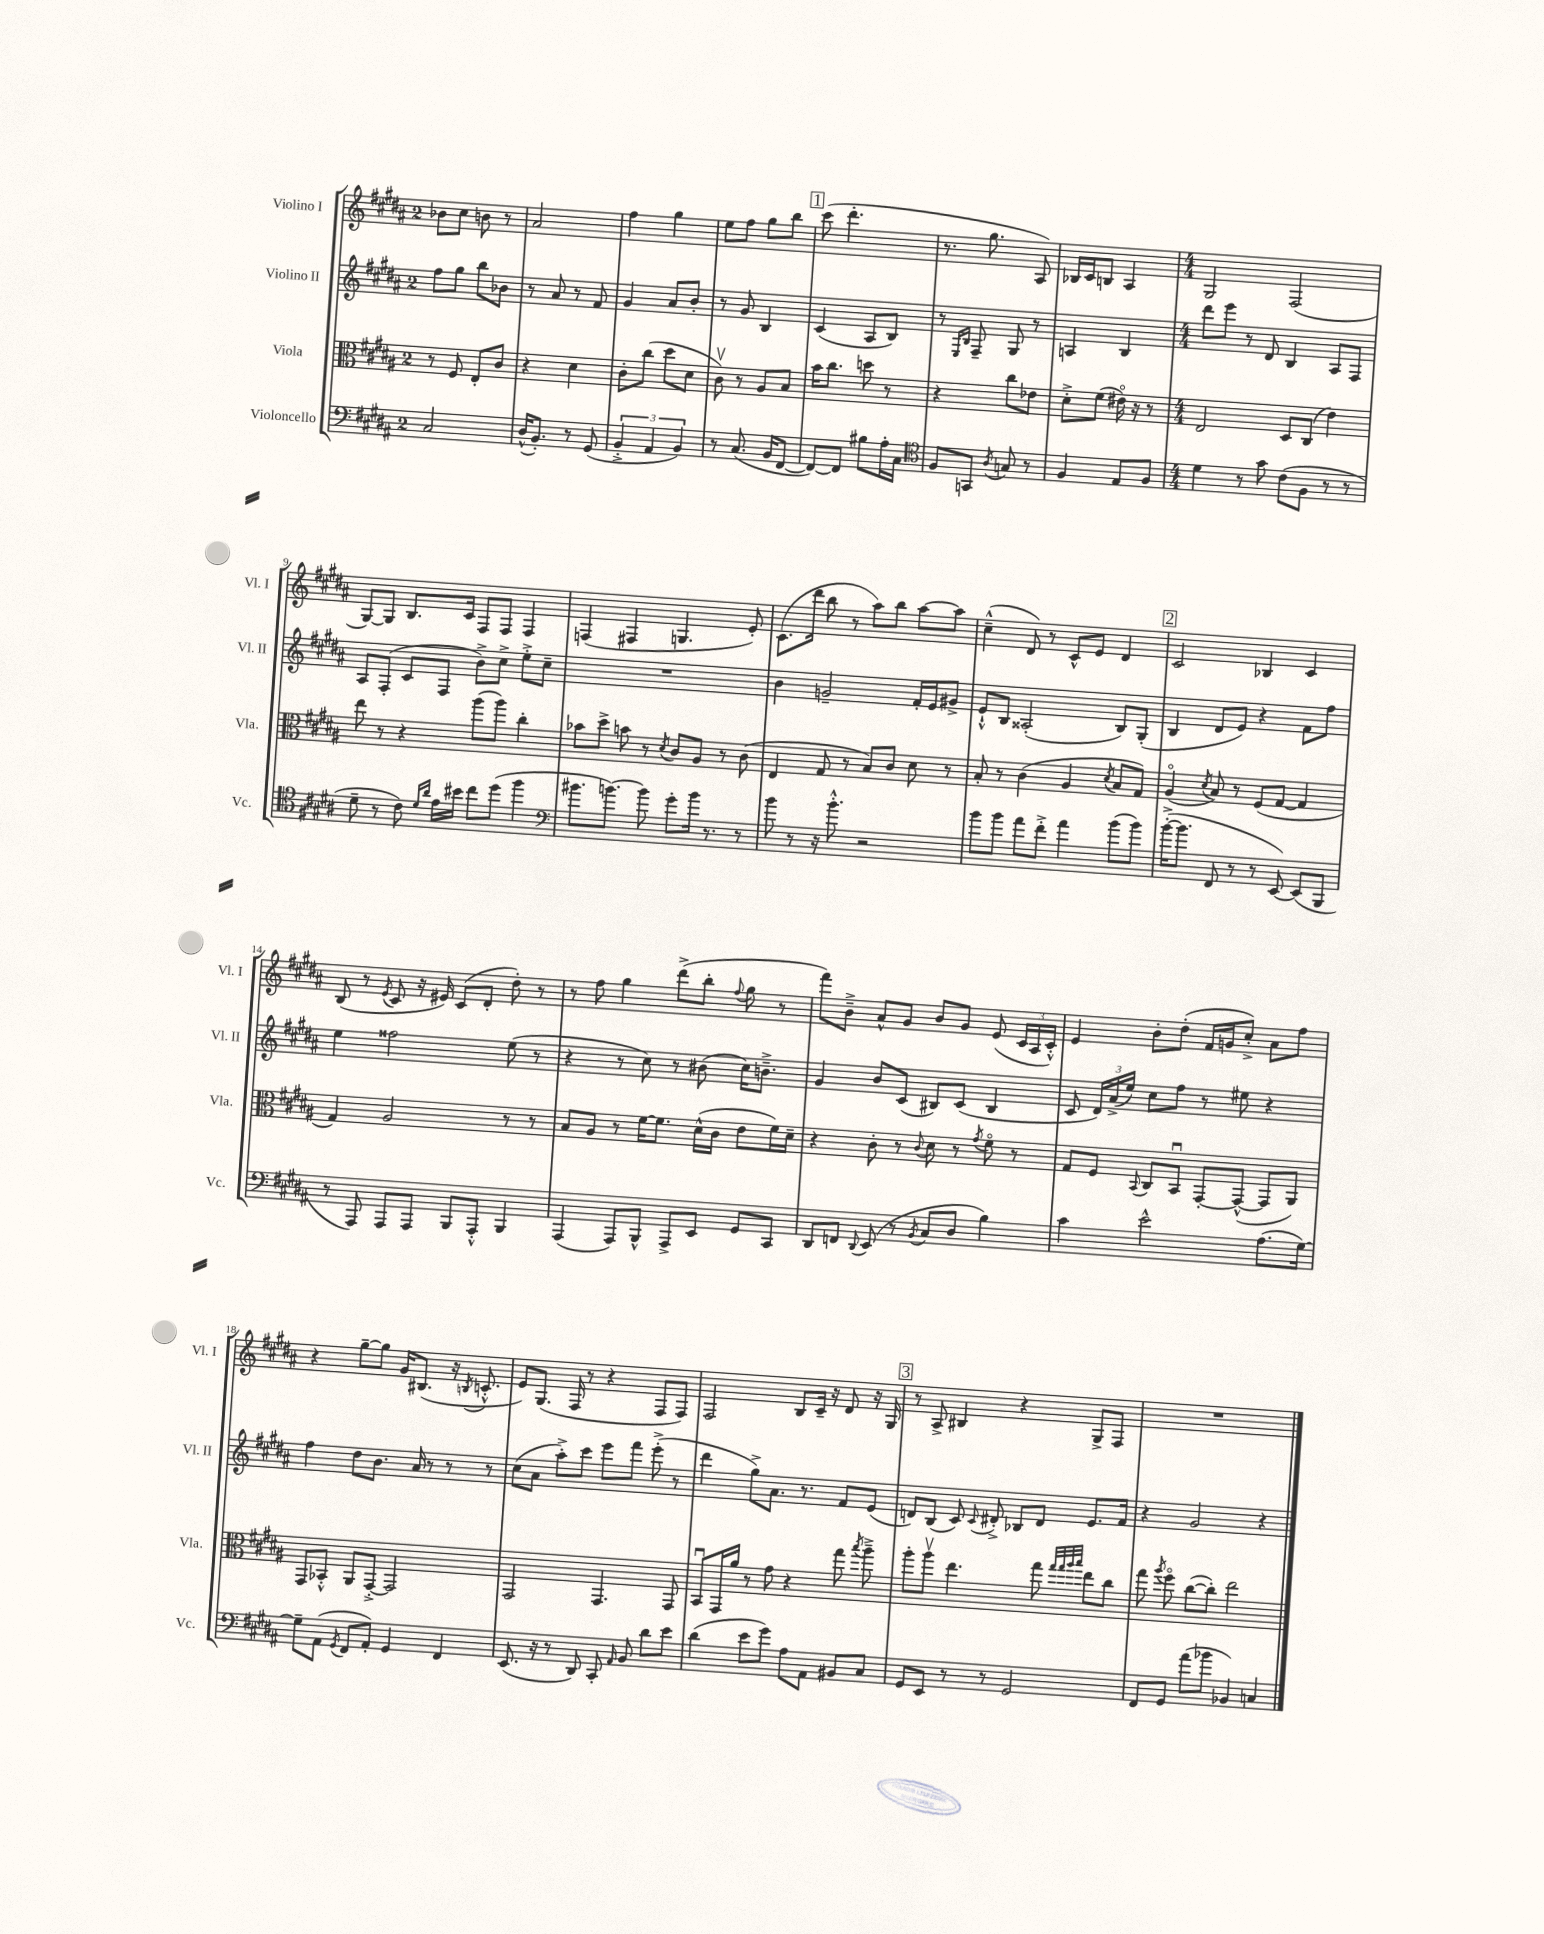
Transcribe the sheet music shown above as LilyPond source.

<<
\new StaffGroup <<
\new Staff = "s0" \with { instrumentName = "Violino I" shortInstrumentName = "Vl. I" } {
    \clef treble \key b \major \once \override Staff.TimeSignature.style = #'single-digit \time 2/4
    \autoBeamOff bes'8[ cis''8] b'8 r8 |
    ais'2 |
    fis''4 gis''4 |
    e''8[ fis''8] gis''8[ b''8] |
    \mark \markup { \box "1" } cis'''8( dis'''4.-. |
    r8. gis''8. ais8) |
    bes16[ cis'16 b8] ais4 |
    \numericTimeSignature \time 4/4 gis2 fis2( |
    gis8[~) gis8] b8.[ cis'16] fis8[ fis8] fis4 |
    f4( fis4 g4. e'8-.) |
    cis'8.[( dis'''16] b''8 r8 ais''8[) b''8] ais''8[~ ais''8] |
    cis''4---^( dis'8) r8 cis'8[-^ e'8] dis'4 |
    \mark \markup { \box "2" } cis'2 bes4 cis'4 |
    b8( r8 \acciaccatura { e'8 } cis'8 r16 eis'16) cis'8[( dis'8]-. dis''8-.) r8 |
    r8 fis''8 gis''4 dis'''8[->( b''8]-. \appoggiatura { fis''8 } gis''8 r8 |
    fis'''8[) b'8]---> ais'8[-^ gis'8] b'8[ gis'8] e'8( \tuplet 3/2 { cis'16[ ais16 cis'16]-.-^) } |
    e'4 b'8[-. dis''8]-.( fis'16[ g'16 cis''8]-.->) ais'8[ fis''8] |
    r4 gis''8[~-- gis''8] gis'16[ bis8.]( r16 \acciaccatura { b8 } c'8.-.-^ |
    e'8[) gis8.]( fis16 r8 r4 fis8[ fis8]) |
    fis2 b8[ cis'16]-- r16 dis'8 r16 gis16 |
    \mark \markup { \box "3" } r8 ais8-> bis4 r4 gis8[-> fis8] |
    R1 \bar "|." |
}
\new Staff = "s1" \with { instrumentName = "Violino II" shortInstrumentName = "Vl. II" } {
    \clef treble \key b \major \once \override Staff.TimeSignature.style = #'single-digit \time 2/4
    \autoBeamOff fis''8[ gis''8] b''8[ bes'8] |
    r8 ais'8 r8 fis'8 |
    gis'4 ais'8[ b'8]-. |
    r8 gis'8 b4 |
    \mark \markup { \box "1" } cis'4( ais8[ b8]) |
    r8 \grace { e16[ b16] } fis8-- gis8 r8 |
    a4 b4 |
    \numericTimeSignature \time 4/4 dis'''8[ e'''8] r8 dis'8 b4 ais8[ fis8] |
    ais8[ fis8]-.( cis'8[ fis8] b'8[->) cis''8]-> e''8[-.-> cis''8]-- |
    R1 |
    b'4 g'2-- fis'16[-. e'16 gis'8]-> |
    e'8[-!-^ b8] aisis2-.( b8[) gis8]-.( |
    \mark \markup { \box "2" } b4 dis'8[ e'8]) r4 fis'8[ fis''8] |
    e''4 fisis''2 e''8( r8 |
    r4 r8 cis''8) r8 bis'8( cis''16[) b'8.]---> |
    gis'4 b'8[ cis'8]( bis8[) cis'8]( bis4 |
    cis'8 \tuplet 3/2 { dis'16[) ais'16->( e''16]) } cis''8[ fis''8] r8 eis''8 r4 |
    fis''4 dis''8[ b'8.] ais'16 r8 r8 r8 |
    cis''8[( ais'8] ais''8[-.->) cis'''8] e'''8[ fis'''8] e'''8-.->( r8 |
    dis'''4 gis''8[->) ais'8.] r8. fis'8[ e'8]( |
    \mark \markup { \box "3" } d'8[) b8]( cis'8) \appoggiatura { cis'8 } dis'8-.-> bes8[ dis'8] e'8.[ fis'16] |
    r4 gis'2 r4 \bar "|." |
}
\new Staff = "s2" \with { instrumentName = "Viola" shortInstrumentName = "Vla." } {
    \clef alto \key b \major \once \override Staff.TimeSignature.style = #'single-digit \time 2/4
    \autoBeamOff r8 fis8 e8[-. cis'8] |
    r4 dis'4 |
    cis'8[-. cis''8]( dis''8[ dis'8] |
    cis'8\upbow) r8 ais8[ b8] |
    \mark \markup { \box "1" } b'16[ cis''8.] d''8 r8 |
    r4 cis''8[ ees'8] |
    dis'8[-.-> fis'8]( eis'16\flageolet) r16 r8 |
    \numericTimeSignature \time 4/4 e2 dis8[ cis8]( e'4) |
    e''8 r8 r4 ais''8[( ais''8]) cis''4-. |
    bes'8[ dis''8]-> b'8 r8 \acciaccatura { dis'8 } cis'8[ ais8] r8 cis'8( |
    e4 gis8 r8 b8[) cis'8] dis'8 r8 |
    b8-. r8 cis'4( ais4 \acciaccatura { dis'8 } b8[ gis8]) |
    \mark \markup { \box "2" } ais4\flageolet( \acciaccatura { dis'8 } b8) r8 fis8[( gis8]~ gis4 |
    gis4) ais2 r8 r8 |
    b8[ ais8] r8 fis'16[~ fis'8.] dis'16[-^( cis'16] e'8[ fis'16) dis'16]-- |
    r4 cis'8-. r8 \appoggiatura { cis'8 } dis'8 r8 \acciaccatura { gis'8 } fis'8\flageolet r8 |
    gis8[ fis8] \appoggiatura { b,8 } cis8[ b,8]\downbow gis,8[~-. gis,8]~-^( gis,8[ ais,8]) |
    gis,8[ bes,8]-.-^ ais,8[ gis,8]~-.-> gis,2 |
    gis,2 gis,4. gis,8 |
    b,8[\downbow gis,16 ais'16] r8 gis'8 r4 gis''8 \acciaccatura { b''8 } ais''8---> |
    \mark \markup { \box "3" } ais''8[-. ais''8]\upbow e''4. gis''8 \grace { gis''32[ gis''32 ais''32 b''32] } e''8[ cis''8] |
    gis''8 \acciaccatura { ais''8 } fis''8\flageolet cis''8[~( cis''8]-.) e''2 \bar "|." |
}
\new Staff = "s3" \with { instrumentName = "Violoncello" shortInstrumentName = "Vc." } {
    \clef bass \key b \major \once \override Staff.TimeSignature.style = #'single-digit \time 2/4
    \autoBeamOff cis2 |
    dis16[-^( b,8.]-.) r8 gis,8( |
    \tuplet 3/2 { b,4-.-> ais,4 b,4) } |
    r8 cis8.( b,16[ fis,8]~ |
    \mark \markup { \box "1" } fis,8[~) fis,8] bis8[ ais16-. cis16] |
    \clef tenor fis8[ g,8] \acciaccatura { ais8 } g8 r8 |
    fis4 e8[ fis8] |
    \numericTimeSignature \time 4/4 dis'4 r8 gis'8 cis'8[( fis8] r8 r8 |
    dis'8-- r8 cis'8) \grace { dis'16[ ais'16] } e'16[ bis'16] cis''8[ dis''8]( fis''4 |
    \clef bass bis'8.[ b'8.]~) b'8 gis'8[-. b'16] r8. r8 |
    b'8 r8 r16 b'8.-.-^ r2 |
    b'8[ b'8] ais'8[ fis'8]-.-> ais'4 b'8[( b'8]) |
    \mark \markup { \box "2" } b'16[~-.->( b'8.] fis,8 r8 r8 e,8~) e,8[( b,,8] |
    r8 ais,,8) ais,,8[ ais,,8] b,,8[ ais,,8]-.-^ b,,4 |
    ais,,4( ais,,8[) b,,8]-^ ais,,8[-> e,8] gis,8[ cis,8] |
    dis,8[ f,8] \appoggiatura { dis,8 } e,8( r8 \acciaccatura { b,8 } cis8[ dis8] b4) |
    cis'4 e'2-^ ais8.[( gis16]~) |
    gis8[-- ais,8]( \acciaccatura { gis,8 } fis,8[ ais,8]-.) gis,4 fis,4 |
    e,8.( r16 r8 dis,8) cis,8-. \grace { ais,16 } b,8 dis'8[ e'8] |
    dis'4( e'8[ gis'8]) ais8[ ais,8] bis,8[ cis8] |
    \mark \markup { \box "3" } gis,8[ e,8] r8 r8 gis,2 |
    fis,8[ gis,8] ais'8[( bes'8] bes,4) c4 \bar "|." |
}
>>
>>
